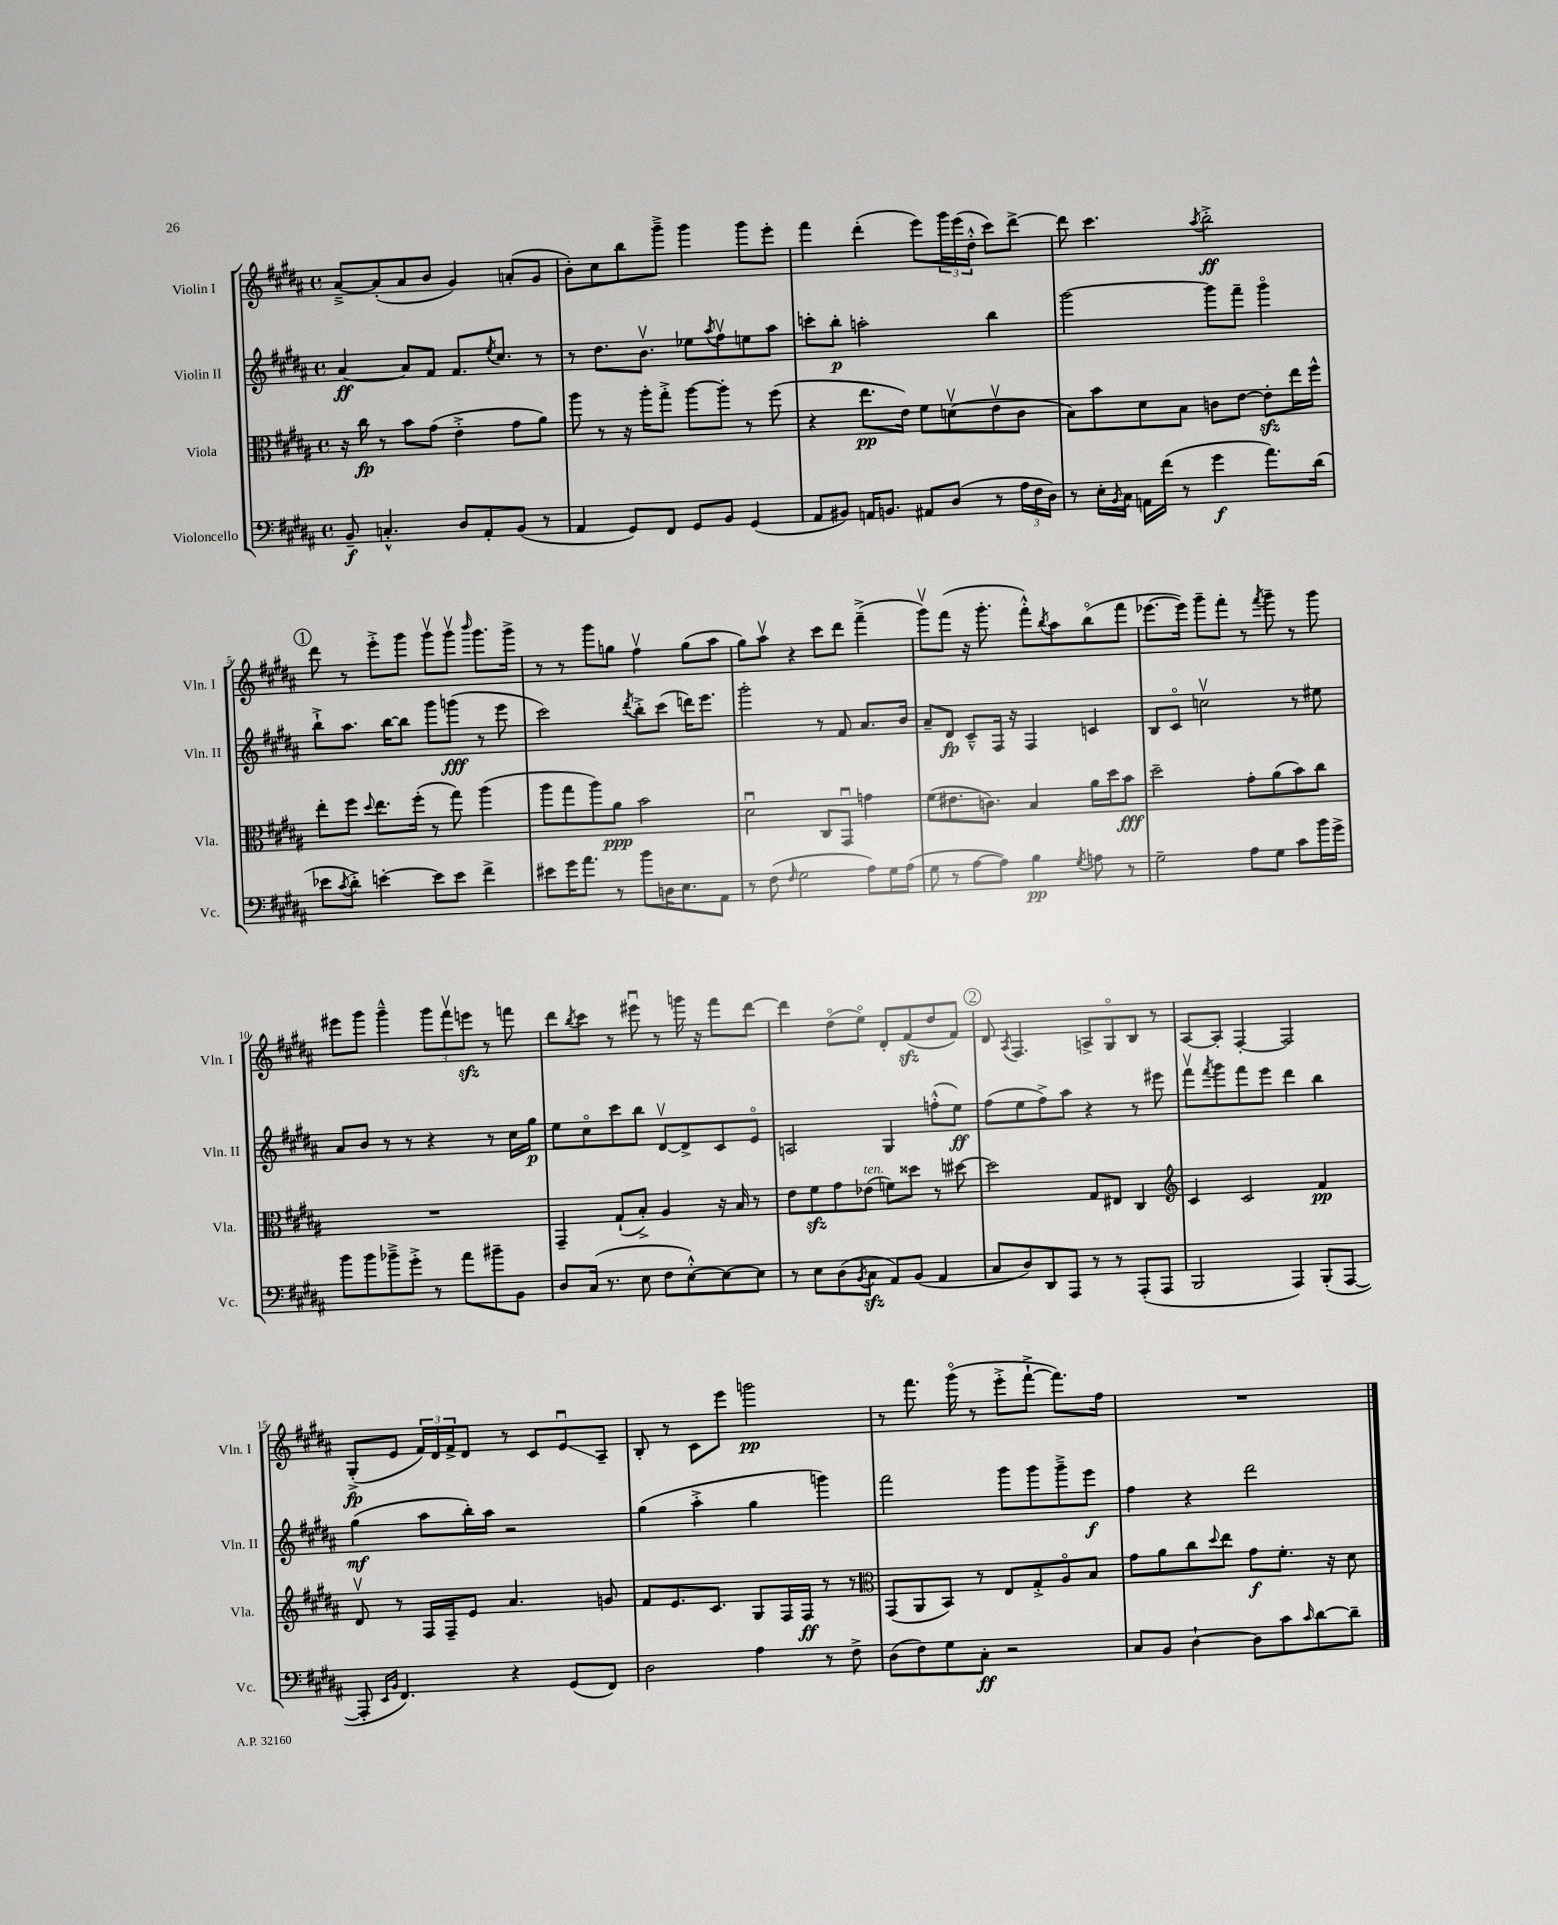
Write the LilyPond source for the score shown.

<<
\new StaffGroup <<
\new Staff = "s0" \with { instrumentName = "Violin I" shortInstrumentName = "Vln. I" } {
    \clef treble \key b \major \defaultTimeSignature \time 4/4
    ais'8~---> ais'8-.( ais'8 b'8 gis'4) a'8-.( gis'8 |
    b'8-.) cis''8 b''8 gis'''8---> gis'''4 gis'''8 e'''8-. |
    fis'''4 dis'''4-.( e'''8) \tuplet 3/2 { gis'''16 e'''16( dis''16-.-^ } cis'''8) dis'''8~-> |
    dis'''8 cis'''4. \acciaccatura { ais''8 } b''2-.->\ff |
    \mark \markup { \circle "1" } dis'''8 r8 e'''8-.-> gis'''8 gis'''8\upbow gis'''8\upbow \grace { b'''16 } gis'''8. gis'''16-> |
    r8 r8 gis'''8 g''8 fis''4\upbow g''8( ais''8 |
    gis''8) ais''8\upbow r4 cis'''8 dis'''8 fis'''4--->( |
    gis'''8\upbow) fis'''8( r16 gis'''8.-. fis'''8-.-^) \acciaccatura { b''8 } ais''8 b''8\flageolet( fis'''8 |
    ees'''8.~ ees'''16) gis'''8-- fis'''8-. r8 \acciaccatura { fis'''8 } gis'''8-- r8 gis'''8 |
    eis'''8 gis'''8 gis'''4---^ \tuplet 3/2 { gis'''8 fis'''8\upbow e'''8\sfz } r8 f'''8 |
    dis'''8 \acciaccatura { b''8 } cis'''8 r8 eis'''8\downbow r8 g'''16 r16 fis'''8 dis'''8~ |
    dis'''4 dis''8\flageolet( e''8\flageolet) dis'8-. fis'8\sfz( dis''8 fis'8) |
    \mark \markup { \circle "2" } dis'8 \acciaccatura { ais8 } fis4. a8-> gis8\flageolet b8 r8 |
    ais8~ ais8-. fis4~-. fis2 |
    gis8-.->\fp( e'8 \tuplet 3/2 { fis'16) dis'16 fis'16-> } dis'8 r8 cis'8 e'8\downbow\glissando ais8-- |
    b8-. r8 cis'8 e'''8 g'''2\pp |
    r8 fis'''8. gis'''16\flageolet( r8 e'''8-.-> fis'''8~-!-> fis'''8.) fis''16 |
    R1 \bar "|." |
}
\new Staff = "s1" \with { instrumentName = "Violin II" shortInstrumentName = "Vln. II" } {
    \clef treble \key b \major \defaultTimeSignature \time 4/4
    ais'4~\ff ais'8 fis'8 fis'8. \acciaccatura { e''8 } cis''8. r8 |
    r8 dis''8. b'8.\upbow ees''8 \acciaccatura { ais''8 } fis''8\upbow e''8 ais''8 |
    c'''8-. b''8-.\p a''2-. b''4 |
    gis'''2~ gis'''8 fis'''8-- gis'''4\flageolet |
    \mark \markup { \circle "1" } b''8-!-> ais''8. b''16~ b''8 gis'''8 g'''8\fff( r8 e'''8 |
    cis'''2) \acciaccatura { dis'''8 } b''8-.-> cis'''8( d'''16) e'''8. |
    gis'''2-. r8 fis'8 ais'8. b'16 |
    ais'8-- dis'8\fp cis'8---^ fis16 r16 fis4 c'4 |
    b8 cis'8\flageolet c''2\upbow r8 eis''8 |
    ais'8 b'8 r8 r8 r4 r8 cis''16 gis''16\p |
    e''8 cis''8\flageolet cis'''8 b''8 dis'8~\upbow dis'8-> cis'8 e'8\flageolet |
    a2 gis4 f''8-.-^( e''8\ff) |
    \mark \markup { \circle "2" } fis''8( e''8 fis''8->) ais''8 r4 r8 eis'''8 |
    fis'''8\upbow \acciaccatura { fis'''8 } gis'''8 fis'''8 e'''8 dis'''4 b''4 |
    gis''4\mf( ais''8 b''16-.) ais''16 r2 |
    gis''4( ais''4-.-> gis''4 g'''4) |
    fis'''2 gis'''8 gis'''8 gis'''8---> e'''8\f |
    fis''4 r4 dis'''2 \bar "|." |
}
\new Staff = "s2" \with { instrumentName = "Viola" shortInstrumentName = "Vla." } {
    \clef alto \key b \major \defaultTimeSignature \time 4/4
    r16 cis''16\fp r8 b'8 gis'8( e'4-.-> gis'8 ais'8) |
    ais''8 r8 r16 ais''16-. gis''8-.-> ais''8~ ais''8-. r8 fis''8( |
    r4 e''8.\pp e'16) fis'8 d'8\upbow( e'8\upbow cis'8 |
    b8) b'8 dis'8 b8 c'8 e'8~ e'8-.\sfz e''16 fis''16-^ |
    \mark \markup { \circle "1" } e''8-. fis''8 \appoggiatura { dis''8 } e''8. fis''16-.( r8 gis''8) ais''4( |
    ais''8 gis''8 ais''8) ais'8\ppp b'2 |
    dis'2\downbow cis8 gis,8\downbow g'4 |
    fis'8( eis'8. c'8.) b4 ais'16 dis''16 b'8\fff |
    dis''2-- gis'8-. ais'8( b'8) cis''8 |
    R1 |
    gis,4-- gis8-!( b8-.->) ais4 r16 b16 r8 |
    e'8 fis'8\sfz gis'8 ees'8^\markup { \italic "ten." }( f'8) disis''8 r8 dis''8~ |
    \mark \markup { \circle "2" } dis''2 gis8 eis8 cis4 |
    \clef treble cis'4 cis'2 fis'4\pp |
    dis'8\upbow r8 fis16 fis16-- e'8 ais'4. g'8 |
    fis'8 e'8. cis'8. gis8 fis16 fis16\ff r8 r8 |
    \clef alto gis,8( ais,8 b,8) r8 e8 gis8-.-> ais8\flageolet b8 |
    gis'8 ais'8 cis''8 \appoggiatura { dis''8 } e''8 gis'8\f fis'8.-. r16 dis'8 \bar "|." |
}
\new Staff = "s3" \with { instrumentName = "Violoncello" shortInstrumentName = "Vc." } {
    \clef bass \key b \major \defaultTimeSignature \time 4/4
    b,8--\f c4.-.-^ dis8 ais,8-. b,8( r8 |
    ais,4 gis,8) fis,8 gis,8 b,8 gis,4( |
    ais,8 bis,8) a,16 b,8. ais,8 dis8( r8 \tuplet 3/2 { ais16 fis16 dis16) } |
    r8 e16-. \acciaccatura { b,8 } cis16 a,16 fis'16( r8 gis'4\f ais'8.) dis'16( |
    \mark \markup { \circle "1" } ees'8 \acciaccatura { cis'8 } dis'8-.->) e'4~-. e'8 e'8 fis'4-> |
    eis'8 gis'16 ais'8. r8 b'8 d16 e8. ais,8 |
    r8 fis8( \grace { fis16 } gis2 ais8) gis16 ais16( |
    gis8 r8 ais8~ ais8) b4\pp \acciaccatura { gis8 } a8 r8 |
    gis2-- ais8 gis8 cis'8 b'16 gis'16-> |
    b'8 b'8 bes'8---> gis'8-.-> r8 ais'8 bis'8-- b,8 |
    dis8 cis16( r8. e8 fis8 e8~-.-^) e8~ e8 |
    r8 e8 dis8( \acciaccatura { b,8 } cis8\sfz ais,8) b,8( ais,4 |
    \mark \markup { \circle "2" } cis8 dis8) dis,8 ais,,8 r8 r8 ais,,8-.( ais,,8 |
    b,,2 ais,,4) b,,8-.( ais,,8~ |
    ais,,8-. \grace { e,16 b,16 } fis,4.) r4 gis,8( fis,8) |
    dis2 ais4 r8 fis8-> |
    dis8( fis8) gis8 cis8-.\ff r2 |
    cis8 b,8 dis4~-! dis8 cis'8 \grace { cis'16 } dis'8~ dis'8-- \bar "|." |
}
>>
>>
